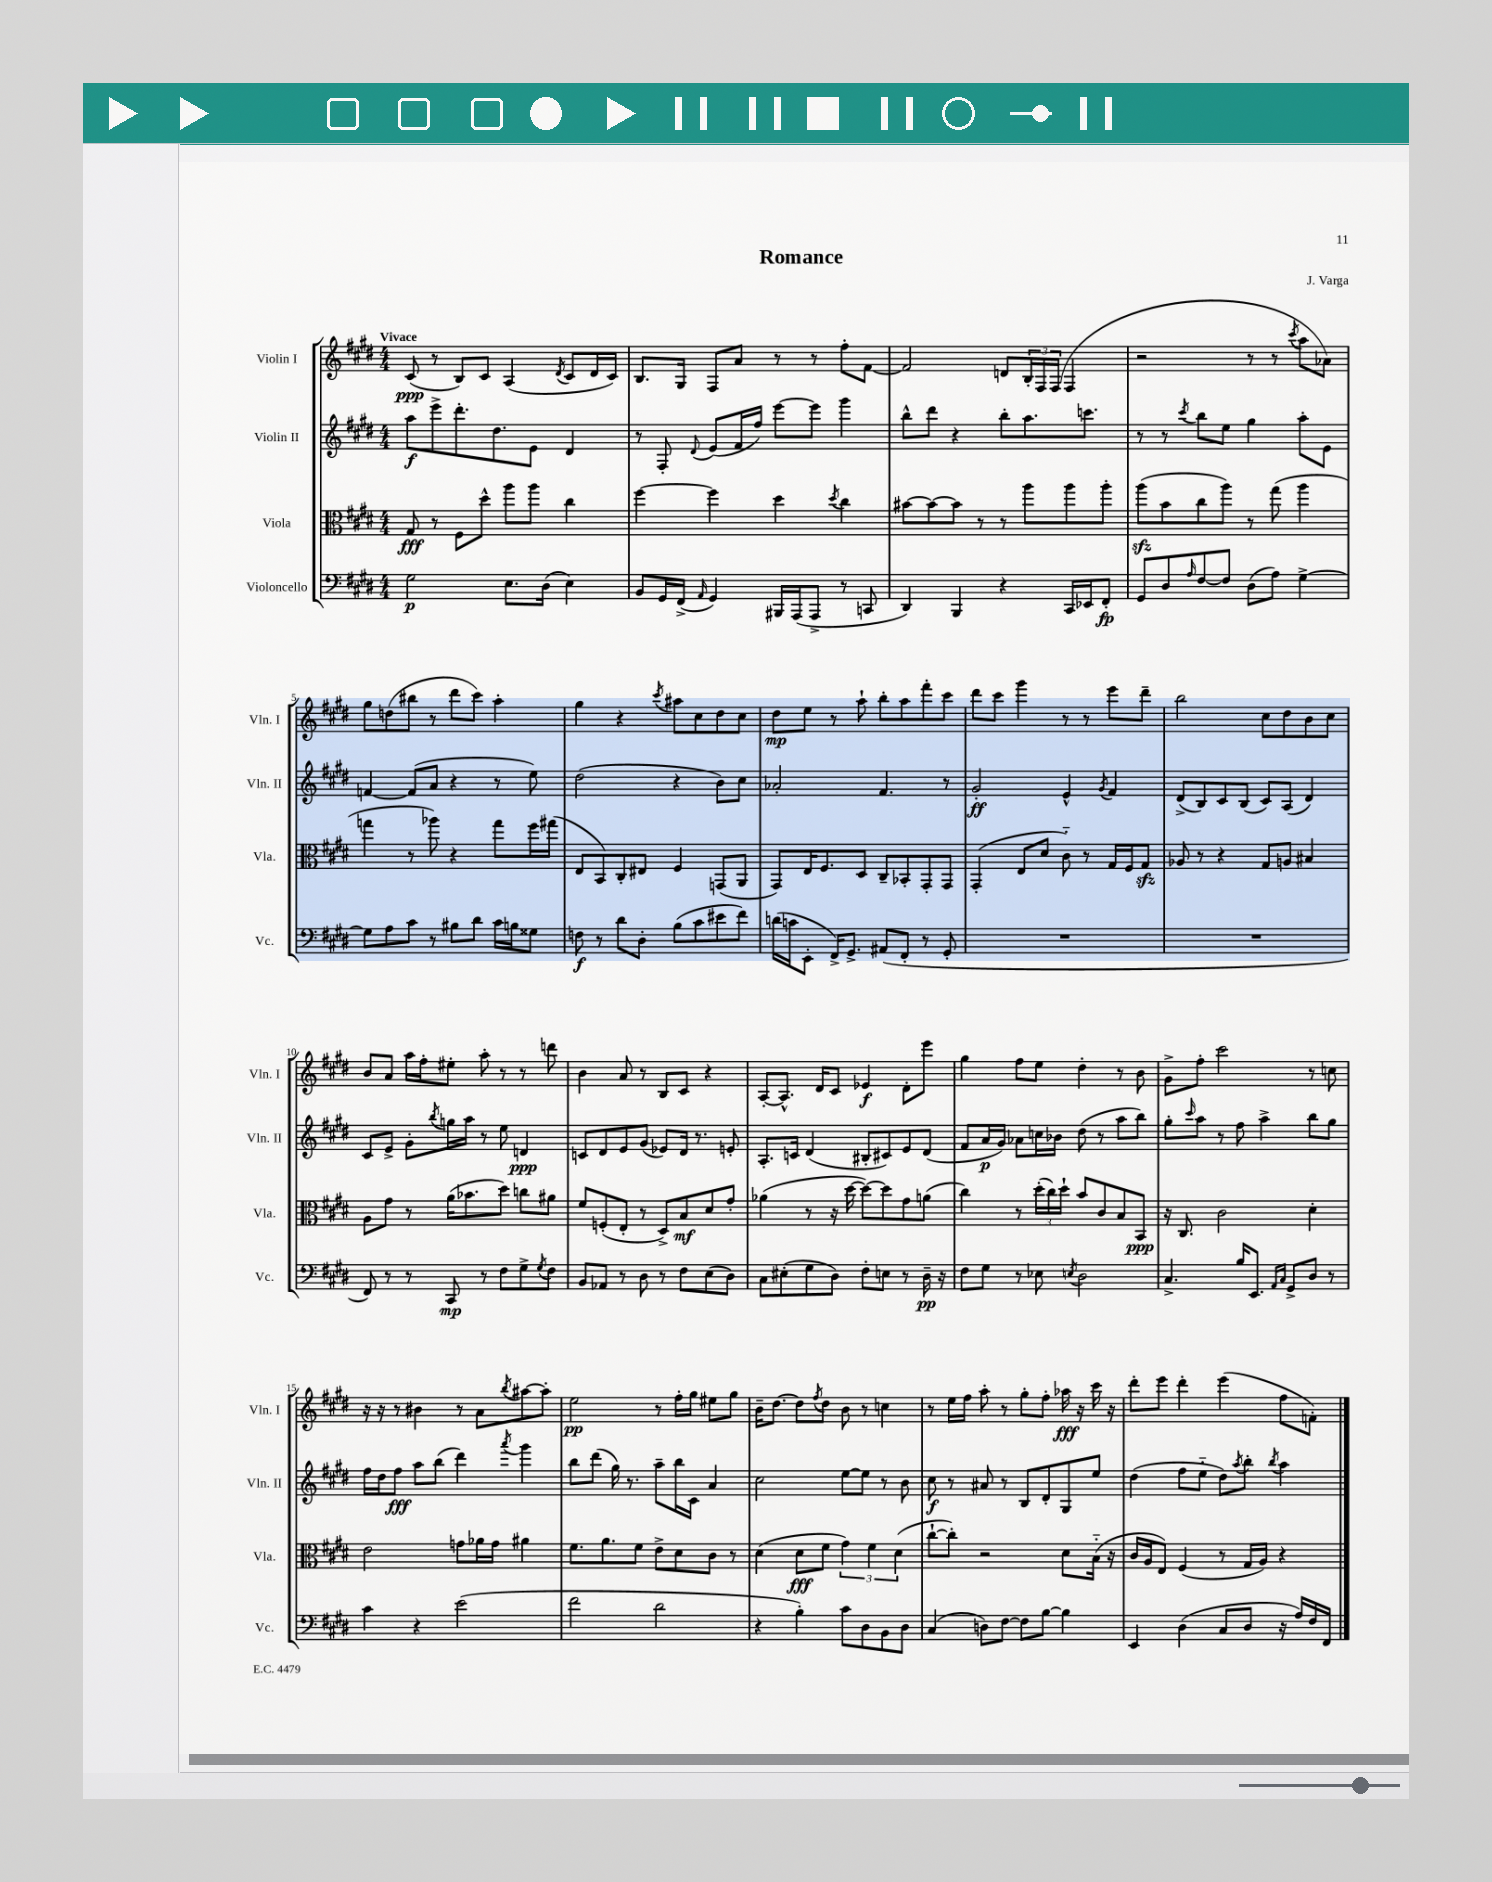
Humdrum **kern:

**kern	**kern	**kern	**kern
*staff4	*staff3	*staff2	*staff1
*clefF4	*clefC3	*clefG2	*clefG2
*k[f#c#g#d#]	*k[f#c#g#d#]	*k[f#c#g#d#]	*k[f#c#g#d#]
*M4/4	*M4/4	*M4/4	*M4/4
2G#\	8G#/	8aa\L	(8c#/
.	8r	8eee^\	8r
.	8F#\L	8.ddd#'\	8B/L)
.	8dd#^^\J	.	8c#/J
.	.	8.dd#\	.
8.E\L	8aa\L	.	(4A/
.	8aa\J	8e\J	.
(16D#\Jk	.	.	.
.	.	.	8qd#/
4E\)	4cc#\	4d#/	8c#/L
.	.	.	16d#/L
.	.	.	16c#/JJ)
=	=	=	=
8BB/L	[4ff#\	8r	8.B/L
16GG#/L	.	8F#'/	.
(16FF#^/JJ	.	.	16G#/Jk
16qqAA/	.	8qqd#/	.
4GG#/)	4ff#\]	(8e/L	8F#/L
.	.	16f#/L	8a/J
.	.	16ff#/JJ)	.
16BBB#/LL	4dd#\	[8eee\L	8r
(16AAA/J	.	.	.
8AAA^/J	.	8eee\]J	8r
.	8qdd#/	.	.
8r	4cc#\	4ggg#\	8ff#'\L
8CC/	.	.	[8f#\J
=	=	=	=
4DD#/)	[8b#\L	8bb^^\L	2f#/]
.	8b#\_	8ddd#\J	.
4BBB/	8b#\]J	4r	.
.	8r	.	.
4r	8r	8bb'\L	8d/L
.	8aa\L	8.aa\	24B'/L
.	.	.	24F#/
.	.	.	(24F#/JJ
16CC#/LL	8aa\	.	4F#/
16EE-/J	.	8.ccc\J	.
8FF#'/J	8aa'\J	.	.
=	=	=	=
8GG#/L	(8aa\L	8r	2r
8D#/	8b\	8r	.
16qqA/	.	8qccc#/	.
[8F#/	8cc#\	8bb\L	.
8F#/]J	8aa\J)	8ee\J	.
(8D#\L	8r	4gg#\	8r
8A\J)	(8gg#\	.	8r
.	.	.	8qccc#/
[4G#^\	4aa\	8aa'\L	8aa\L
.	.	8e\J	8a-\J)
=	=	=	=
8G#\]L	4gg\	[4f/	8gg#\L
8A\	.	.	(8dd\
8c#\J	8r	(8f/]L	8bb#\J
8r	8aa-\)	8a/J	8r
8B#\L	4r	4r	8ddd#\L
8d#\J	.	.	8ccc#\J)
16c#\LL	8gg\L	8r	4aa'\
16B\J	.	.	.
8G##\J	16ff#\L	8ee\)	.
.	(16gg#\JJ	.	.
=	=	=	=
8F\	8E/L	(2dd#\	4gg#\
8r	8BB/)	.	.
8d#\L	8C#'/	.	4r
8D#'\J	8E#/J	.	.
.	.	.	8qccc#/
(8B\L	4F#/	4r	8aa#\L
8c#\	.	.	8cc#\
8e#\	(8GG/L	8b\L)	8dd#\
8f#\J)	8AA/J	8cc#\J	8cc#\J
=	=	=	=
(16d\LL	8GG#/L)	2a-'/	8dd#\L
16c\J	.	.	.
8EE'\J	16E/K	.	8ee\J
.	8.F#/	.	.
16FF#^/LK)	.	.	8r
8.GG#^/J	.	.	.
.	8D#/J	.	8aa`\
(8AA#/L	8C#~/L	4.f#/	8bb'\L
8FF#'/J	8BB-'/	.	8aa\
8r	8GG#'/	.	8fff#'\
8GG#'/	8GG#/J	8r	8ccc#\J
=	=	=	=
1r	(4GG#'/	2g#'/	8ddd#\L
.	.	.	8ccc#\J
.	8E/L	.	4ggg#\
.	8d#/J	.	.
.	8c#'~\)	4e^^/	8r
.	8r	.	8r
.	.	8qg#/	.
.	16G#/LL	4f#/	8eee\L
.	16F#/J	.	.
.	8G#/J	.	8ddd#~\J
=	=	=	=
1r	8A-/	(8d#^/L	2bb\
.	8r	8B/)	.
.	4r	8c#/	.
.	.	(8B/J	.
.	8G#/L	8c#/L)	8cc#\L
.	8A/J	(8A/J	8dd#\
.	4B#/	4d#/)	8b\
.	.	.	8cc#\J
=	=	=	=
8FF#/)	8A\L	8c#/L	8b/L
8r	8g#\J	8e^/J	8a/J
8r	8r	8g#'\L	16aa\LL
.	.	.	16ff#'\J
.	.	8qbb/	.
8CC#/	(16a\LK	16gg\L	8ee#'\J
.	8.b-\	16aa\JJ	.
8r	.	8r	8aa'\
8F#\L	8dd#\J)	8ee\	8r
8G#^\	8cc\L	4d/	8r
8qG#/	.	.	.
8F#\J	8a#\J	.	8ddd\
=	=	=	=
8BB/L	8f#/L	8c/L	4b\
8AA-/J	(8F'/	8d#/	.
8r	8E'/J	8e/	8a/
8D#\	8r	(8g#/J	8r
8r	8D#^/L)	8e-/L)	8B/L
8F#\L	8B/	16d#/Jk	8c#/J
.	.	8.r	.
(8E\	8d#/	.	4r
8D#\J)	8g#'/J	8e'/	.
=	=	=	=
8C#\L	(4a-\	8.A'/L	[8A'/L
(8E#'\	.	.	8.A^^/]J
.	.	16c/Jk	.
8G#\	8r	(4d#/	.
.	.	.	16d#/LK
8D#\J)	16r	.	8c#/J
.	[16dd#\	.	.
8F#'\L	8dd#\_L)	8B#'/L	4e-/
8E\J	8dd#\]	8c#/)	.
8r	8g#\	8e/	8d#'\L
16D#~\	(8a\J	(8d#/J	8eee\J
16r	.	.	.
=	=	=	=
8F#\L	4cc#\)	8f#/L	4gg#\
8G#\J	.	16a/L	.
.	.	16g#/JJ)	.
8r	8r	8a-\L	8ff#\L
8E-\	(24dd#'\LL	16cc\L	8ee\J
.	24cc#\)	.	.
.	.	16b-\JJ	.
.	24dd#`\JJ	.	.
8qE/	.	.	.
2D#\	8b/L	(8dd#\	4dd#'\
.	8c#/	8r	.
.	8B/	8aa\L	8r
.	8BB/J	8bb\J)	8b\
=	=	=	=
4.C#^/	16r	8gg#'\L	8g#^\L
.	8.C#/	.	.
.	.	16qqccc#/	.
.	.	8aa\J	8ff#'\J
.	2c#\	8r	2ccc#\
16B/LK	.	8ff#\	.
8.EE/J	.	.	.
.	.	4aa^\	.
16qqAA/LL	.	.	.
16qqC#/JJ	.	.	.
8GG#^/L	.	.	.
8D#/J	4d#'\	8bb\L	8r
8r	.	8gg#\J	8cc\
=	=	=	=
4c#\	2e\	16ff#\LL	16r
.	.	16dd#\J	16r
.	.	8ff#\J	8r
4r	.	8aa\L	4b#\
.	.	(8bb\J	.
(2e\	8g\L	4ddd#\)	8r
.	16a-\L	.	8a\L
.	16g\JJ	.	.
.	.	8qaaa/	8qbb/
.	4a#\	4ggg#\	[8aa#\
.	.	.	8aa#'\]J
=	=	=	=
2f#\	8.f#\L	8bb\L	2ee\
.	.	(8ddd#\J	.
.	8.a\	.	.
.	.	16gg#\)	.
.	.	8.r	.
.	8f#\J	.	.
2d#\	8e^\L	8aa~\L	8r
.	8d#\	16bb\L	16ff#'\LL
.	.	16c#\JJ	16gg#\JJ
.	8c#\J	4a/	8ee#\L
.	8r	.	8gg#\J
=	=	=	=
4r	(4d#\	2cc#\	16b~\LK
.	.	.	[8.dd#\J
4B'\)	8d#\L	.	8dd#\]L
.	.	.	8qff#/
.	8f#\J	.	8dd#\J
8c#\L	6g#\)	[8ee\L	8b\
8D#\	.	8ee\]J	8r
.	6f#\	.	.
8BB\	.	8r	4cc\
.	(6d#\	.	.
8D#\J	.	8b\	.
=	=	=	=
(4C#/	[8cc#`\L	8cc#\	8r
.	8cc#'\]J)	8r	16ee\LL
.	.	.	16ff#\JJ
8D\L)	2r	8a#/	8aa'\
[8F#\J	.	8r	8r
8F#\]L	.	8B/L	8gg#'\L
[8B\J	.	8d#'/	8ff#'\J
4B\]	8d#\L	8G#/	16aa-\
.	.	.	16r
.	(16B'~\Jk	8ee/J	16ccc#\
.	16r	.	16r
=	=	=	=
4EE/	16c#/LL	(4dd#\	8ddd#'\L
.	16A/J	.	.
.	8E/J)	.	8eee\J
(4D#\	(4F#/	8ff#\L	4ddd#'\
.	.	8ee'~\J	.
8C#/L	8r	8dd#\L)	(4eee\
.	.	8qaa/	.
8D#/J	16G#/LL	8bb'\J	.
.	16A/JJ)	.	.
.	.	8qbb/	.
16r	4r	4aa\	8ff#\L
16A/LL)	.	.	.
16F#/	.	.	8f'\J)
16FF#/JJ	.	.	.
==	==	==	==
*-	*-	*-	*-
